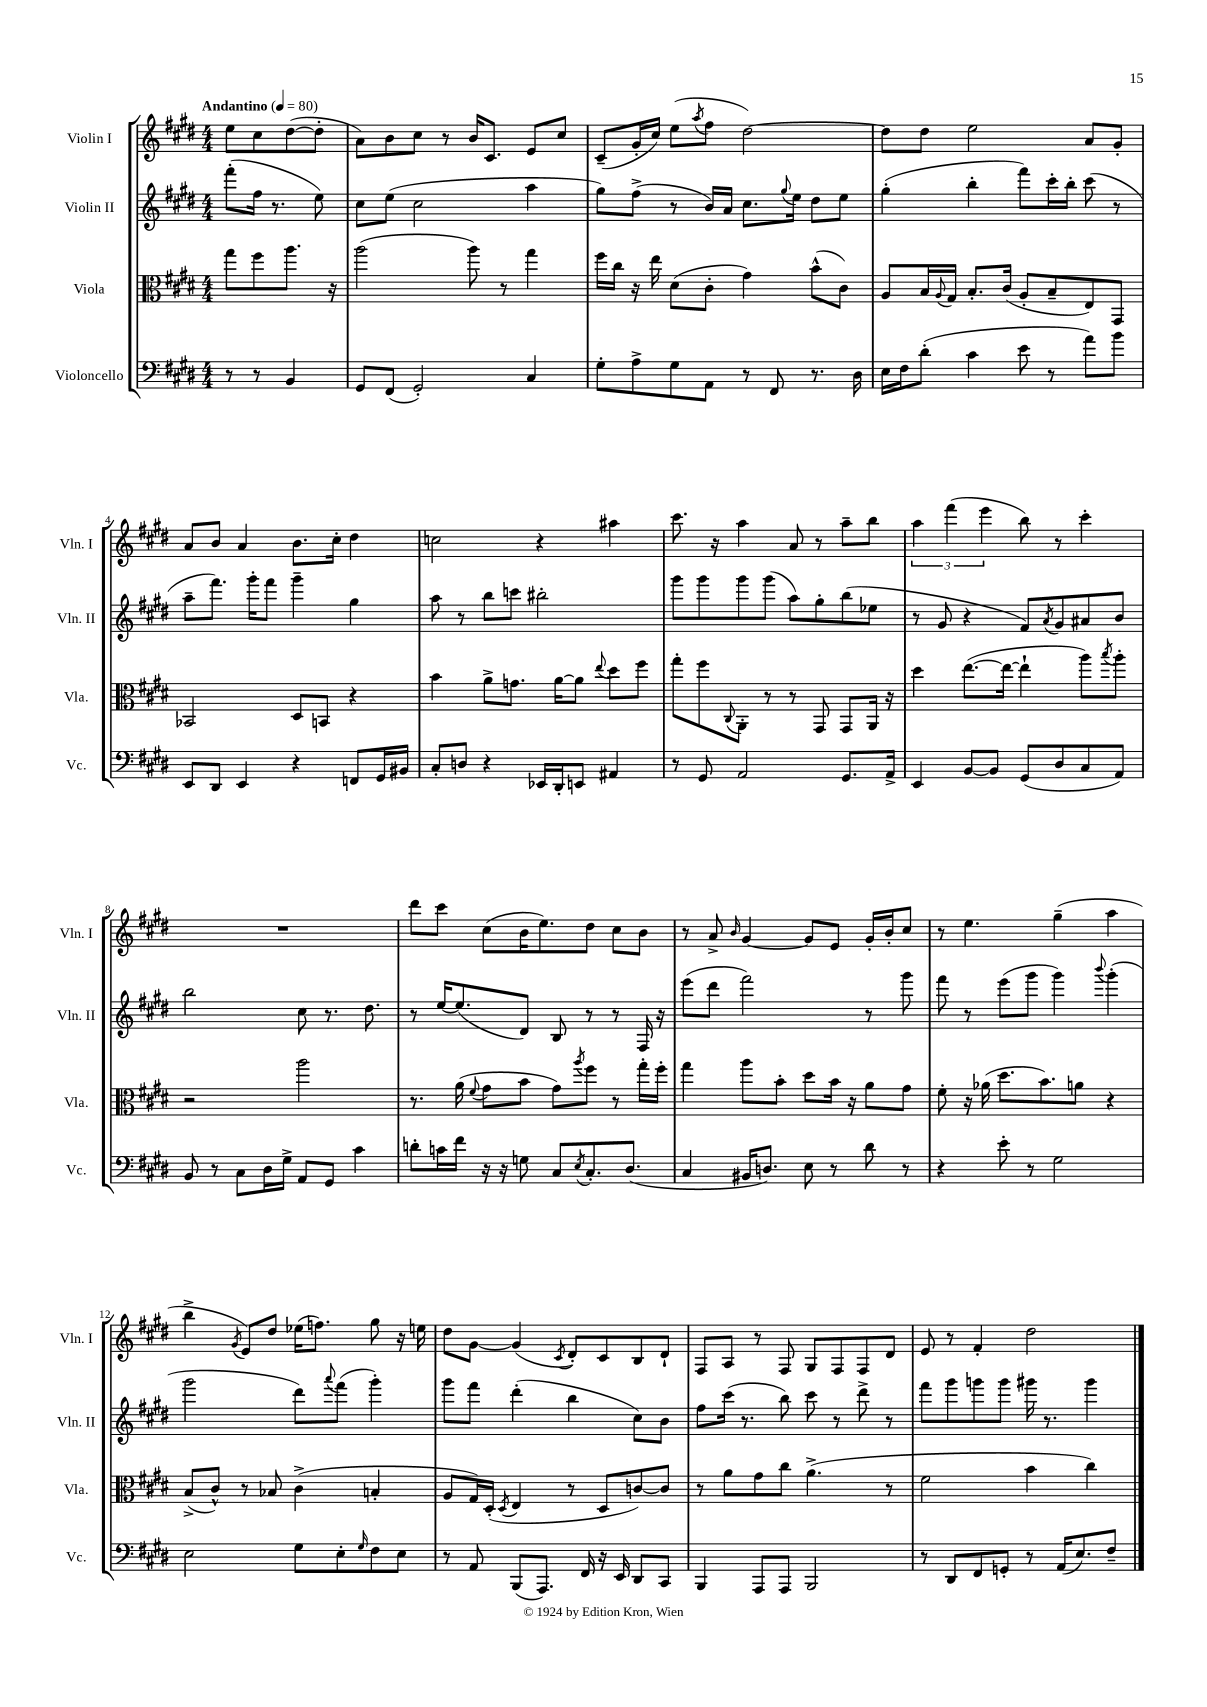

**kern	**kern	**kern	**kern
*staff4	*staff3	*staff2	*staff1
*clefF4	*clefC3	*clefG2	*clefG2
*k[f#c#g#d#]	*k[f#c#g#d#]	*k[f#c#g#d#]	*k[f#c#g#d#]
*M4/4	*M4/4	*M4/4	*M4/4
*MM80	*MM80	*MM80	*MM80
8r	8gg#	(8fff#'	8ee
8r	8ff#	16ff#	8cc#
.	.	8.r	.
4BB	8.aa	.	([8dd#
.	.	8ee)	8dd#']
.	16r	.	.
=	=	=	=
8GG#	(2aa	8cc#	8a)
(8FF#	.	(8ee	8b
2GG#')	.	2cc#	8cc#
.	.	.	8r
.	8aa)	.	16b
.	.	.	8.c#
.	8r	.	.
4C#	4gg#	4aa	8e
.	.	.	8cc#
=	=	=	=
8G#'	16ff#	8gg#)	(8c#~
.	16cc#	.	.
8A^	16r	(8ff#^	16g#'
.	16ee	.	16cc#)
8G#	(8d#	8r	(8ee
.	.	.	8qaa
8AA	8c#'	16b)	8ff#
.	.	16a	.
8r	4g#)	8.cc#	[2dd#)
8FF#	.	.	.
.	.	8qqgg#	.
.	.	16ee	.
8.r	(8b^^	8dd#	.
.	8c#)	8ee	.
16D#	.	.	.
=	=	=	=
16E	8A	(4gg#'	8dd#]
16F#	.	.	.
(8d#'	16B	.	8dd#
.	8qqA	.	.
.	16G#	.	.
4c#	8.B'	4bb'	2ee
.	(16c#	.	.
8e	8A'	8fff#)	.
8r	8B~	16ccc#'	.
.	.	16bb'	.
8a)	8E)	(8ccc#	8a
8b	8GG#	8r	8g#'
=	=	=	=
8EE	2BB-	8aa~	8a
8DD#	.	8.fff#)	8b
4EE	.	.	4a
.	.	16ggg#'	.
.	.	8fff#	.
4r	8D#	4ggg#~	8.b
.	8BB	.	.
.	.	.	16cc#'
8FF	4r	4gg#	4dd#
16GG#	.	.	.
16BB#	.	.	.
=	=	=	=
8C#'	4b	8aa	2cc
8D	.	8r	.
4r	8a^	8bb	.
.	8.g	8ccc	.
16EE-	.	2bb#'	4r
16DD#'	[16a	.	.
8EE	8a]	.	.
.	8qqee	.	.
4AA#	8dd#	.	4aa#
.	8ff#	.	.
=	=	=	=
8r	8gg#'	8ggg#	8.ccc#
8GG#	8ff#	8ggg#	.
.	.	.	16r
.	8qqC#	.	.
2AA	8AA'	8ggg#	4aa
.	8r	(8ggg#	.
.	8r	8aa)	8a
.	8GG#	8gg#'	8r
8.GG#	8GG#	(8bb	8aa~
.	16AA	8ee-	8bb
16AA^	16r	.	.
=	=	=	=
4EE	4dd#	8r	6aa
.	.	8g#	.
.	.	.	(6fff#
[8BB	([8.ee	4r	.
.	.	.	6eee
8BB]	.	.	.
.	16ee_	.	.
(8GG#	4ee`]	8f#)	8bb)
.	.	8qa	.
8D#	.	8g#	8r
8C#	8aa)	8a#	4ccc#'
.	8qbb	.	.
8AA)	8aa'	8b	.
=	=	=	=
8BB	2r	2bb	1r
8r	.	.	.
8C#	.	.	.
16D#	.	.	.
16G#^	.	.	.
8AA	2aa	8cc#	.
8GG#	.	8.r	.
4c#	.	.	.
.	.	8.dd#	.
=	=	=	=
8d'	8.r	8r	8ddd#
16c	.	[16ee	8ccc#
16f#	(16a	(8.ee]	.
.	8qqf#	.	.
16r	8g#	.	(8cc#
16r	.	.	.
8G	8b	8d#)	16b
.	.	.	8.ee)
8C#	8g#)	8B	.
8qE	8qaa	.	.
8.C#'	8ff#	8r	8dd#
.	8r	8r	8cc#
(8.D#	.	.	.
.	16gg#'	16F#	8b
.	16ff#'	16r	.
=	=	=	=
4C#	4gg#	(8eee	8r
.	.	8ddd#	8a^
.	.	.	16qqb
16BB#	8aa	2fff#)	[4g#
8.D)	.	.	.
.	8b'	.	.
8E	8dd#	.	8g#]
8r	16b	.	8e
.	16r	.	.
8d#	8a	8r	16g#'
.	.	.	16b'
8r	8g#	8ggg#	8cc#
=	=	=	=
4r	8f#'	8fff#	8r
.	16r	8r	4.ee
.	(16a-	.	.
8e'	8.dd#	(8eee	.
8r	.	8ggg#	.
.	8.b)	.	.
2G#	.	4ggg#)	(4gg#~
.	8a	.	.
.	.	8qqbbb	.
.	4r	(4ggg#'	4aa
=	=	=	=
2E	(8B^	2ggg#	4bb^
.	8c#^^)	.	.
.	.	.	8qg#
.	8r	.	8e)
.	8B-	.	8dd#
8G#	(4c#^	8ddd#)	(16ee-
.	.	.	8.ff)
.	.	8qqaaa	.
8E'	.	(8fff#	.
16qqG#	.	.	.
8F#	4B'	4ggg#')	8gg#
8E	.	.	16r
.	.	.	16ee
=	=	=	=
8r	8A	8ggg#	8dd#
8AA	16G#)	8fff#	[8g#
.	(16D#'	.	.
.	8qD#	.	.
(8BBB	4E	(4ddd#'	(4g#]
8.AAA)	.	.	.
.	.	.	8qc#
.	8r	4bb	8d#')
16FF#	.	.	.
16r	8D#	.	8c#
16EE	.	.	.
8DD#	[8c)	8cc#)	8B
8CC#	8c]	8b	8d#`
=	=	=	=
4BBB	8r	8ff#	8F#
.	8a	(16ccc#	8A
.	.	8.r	.
8AAA	8g#	.	8r
8AAA	8cc#	8bb)	8F#
2BBB	(4.a^	8ccc#	8G#
.	.	8r	8F#
.	.	8ddd#^	8F#
.	8r	8r	8d#
=	=	=	=
8r	2f#	8fff#	8e
8DD#	.	8ggg#	8r
8FF#	.	8ggg	4f#'
8GG'	.	8ggg	.
8r	4b	16ggg#	2dd#
.	.	8.r	.
(16AA	.	.	.
8.E)	.	.	.
.	4cc#)	4ggg#	.
8F#~	.	.	.
==	==	==	==
*-	*-	*-	*-
